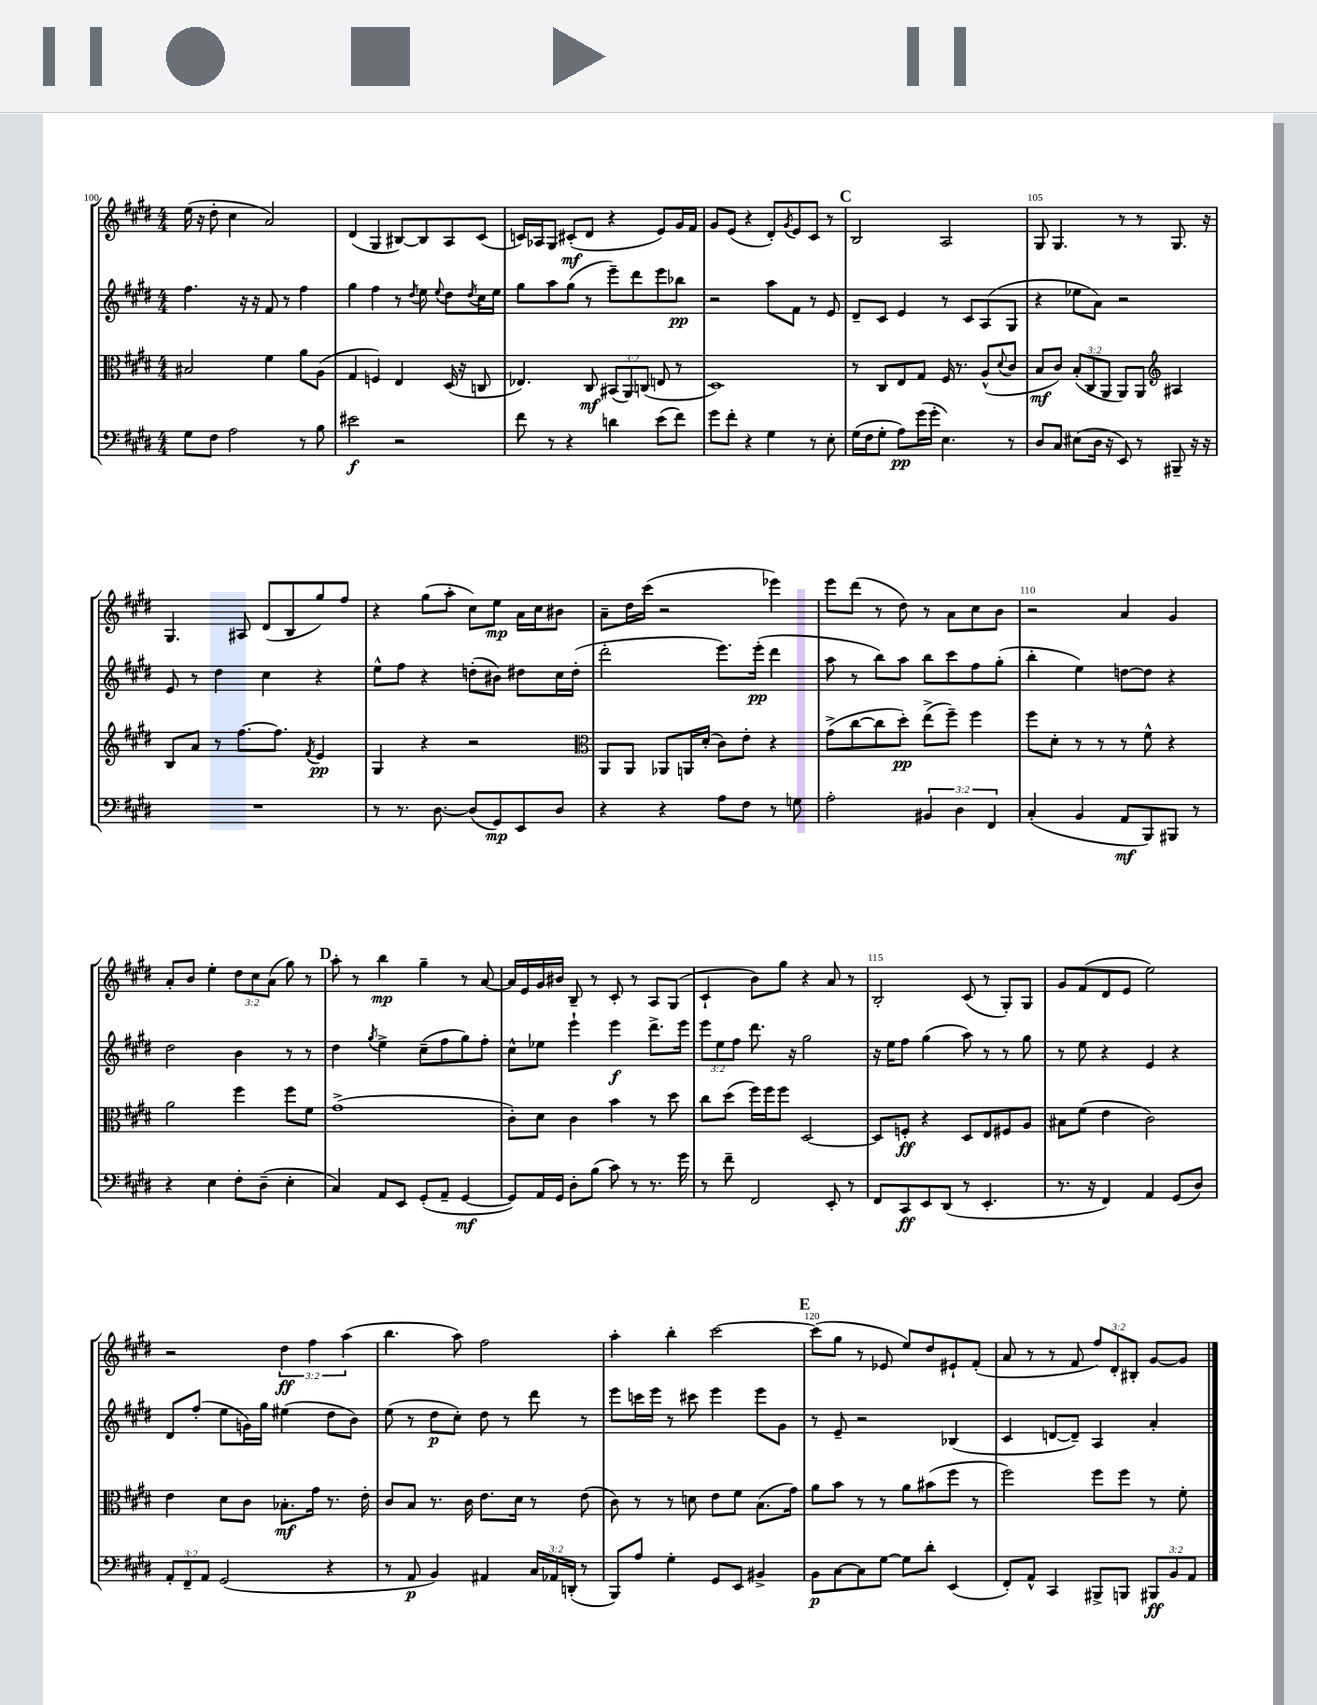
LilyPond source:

<<
\new StaffGroup <<
\new Staff = "s0" {
    \clef treble \key e \major \numericTimeSignature \time 4/4 \override Staff.TupletNumber.text = #tuplet-number::calc-fraction-text
    e''16( r16 dis''8-. cis''4 a'2) |
    dis'4( gis4 bis8~) bis8 a8 cis'8( |
    c'16) aes16 gis8 cis'8-.\mf( dis'8 r4 e'8) gis'16 fis'16 |
    gis'8 e'8( r4 dis'8-.) \acciaccatura { gis'8 } e'8 cis'8 r8 |
    \mark \markup { \bold "C" } b2 a2 |
    gis8 gis4. r8 r8 gis8. r16 |
    gis4. ais8 dis'8( b8 gis''8) fis''8 |
    r4 gis''8( a''8-. cis''8) e''8\mp a'16 cis''16 bis'8 |
    a'8-- dis''16 cis'''16( r2 ees'''4) |
    e'''8 dis'''8( r8 dis''8) r8 a'8 cis''8 b'8 |
    r2 a'4 gis'4 |
    a'8-. b'8 e''4-. \tuplet 3/2 { dis''8 cis''8 a'8( } gis''8) r8 |
    \mark \markup { \bold "D" } a''8-. r8 b''4\mp gis''4-- r8 a'8~ |
    a'16 e'16 gis'16 bis'16 b8-- r8 cis'8-. r8 a8 gis8( |
    cis'4-! b'8) gis''8 r4 a'8 r8 |
    b2-. cis'8( r8 gis8-.) gis8 |
    gis'8 fis'8( dis'8 e'8 e''2) |
    r2 \tuplet 3/2 { dis''4\ff fis''4 a''4( } |
    b''4. a''8) fis''2 |
    a''4-. b''4-. cis'''2~ |
    \mark \markup { \bold "E" } cis'''8( gis''8 r8 ees'8 e''8) dis''8 eis'8-! fis'8-.( |
    a'8 r8 r8 fis'8 \tuplet 3/2 { fis''8) dis'8-. bis8-. } gis'8~ gis'8 \bar "|." |
}
\new Staff = "s1" {
    \clef treble \key e \major \numericTimeSignature \time 4/4 \override Staff.TupletNumber.text = #tuplet-number::calc-fraction-text
    fis''4. r16 r16 fis'8 r8 fis''4 |
    gis''4 fis''4 r8 \acciaccatura { dis''8 } e''8 \appoggiatura { e''8 } dis''8 \acciaccatura { dis''8 } cis''16 e''16 |
    gis''8 a''8 gis''8( r8 e'''8--) dis'''8 e'''8 bes''8\pp |
    r2 a''8 fis'8 r8 e'8 |
    \mark \markup { \bold "C" } dis'8-- cis'8 e'4 r8 cis'8 a8( gis8 |
    r4 ees''8 a'8) r2 |
    e'8 r8 dis''4 cis''4 r4 |
    e''8-^ fis''8 r4 d''8-.( bis'8) dis''8 cis''16 dis''16-.( |
    dis'''2-. e'''8.) e'''16-.\pp( dis'''4 |
    a''8 r8 b''8) a''8 b''8 cis'''8 fis''8 gis''8-.( |
    b''4-. e''4) d''8~ d''8 r4 |
    dis''2 b'4 r8 r8 |
    \mark \markup { \bold "D" } dis''4 \acciaccatura { gis''8 } e''4-> cis''8--( fis''8 gis''8) fis''8-. |
    cis''8-^ ees''8 e'''4-! e'''4\f dis'''8.-> e'''16 |
    \tuplet 3/2 { e'''8 e''8 fis''8 } dis'''8. r16 gis''2 |
    r16 e''16 fis''8 gis''4( a''8) r8 r8 gis''8 |
    r8 e''8 r4 e'4 r4 |
    dis'8 fis''8-.( e''8 g'16) gis''16 eis''4( dis''8 b'8) |
    e''8( r8 dis''8\p cis''8-.) dis''8 r8 dis'''8 r8 |
    e'''8 c'''16 e'''16 r8 cis'''8 e'''4 e'''8 gis'8 |
    \mark \markup { \bold "E" } r8 e'8-- r2 bes4( |
    cis'4 d'8~ d'8--) a4 a'4-. \bar "|." |
}
\new Staff = "s2" {
    \clef alto \key e \major \numericTimeSignature \time 4/4 \override Staff.TupletNumber.text = #tuplet-number::calc-fraction-text
    bis2 fis'4 a'8 a8( |
    gis4 f4) e4 dis16( r16 c8 |
    ees4.) cis8\mf \tuplet 3/2 { bis,8( a,8) c8( } e8 r8 |
    dis1) |
    \mark \markup { \bold "C" } r8 cis8 e8 gis8 fis16 r8. a8-^( \appoggiatura { dis'8 } cis'8 |
    b8\mf cis'8) \tuplet 3/2 { b8-.( cis8 a,8 } a,8) a,8 \clef treble ais4 |
    b8 a'8 r8 fis''8.~ fis''8. \acciaccatura { fis'8 } e'4\pp |
    gis4 r4 r2 |
    \clef alto a,8 a,8 aes,8 a,16 dis'16-.( cis'8) e'8-. r4 |
    gis'8->( cis''8~ cis''8 dis''8-.\pp) e''8->( fis''8--) fis''4 |
    fis''8 dis'8-. r8 r8 r8 fis'8-^ r4 |
    a'2 fis''4 fis''8 fis'8 |
    \mark \markup { \bold "D" } gis'1->( |
    cis'8-.) dis'8 cis'4 b'4 r8 dis''8 |
    cis''8 dis''8( fis''16) fis''16 fis''8 dis2~ |
    dis8 f8-.\ff r4 dis8 e8 fis8 a8 |
    bis8 fis'8( e'4 cis'2) |
    e'4 dis'8 cis'8 bes8.-.\mf gis'16 r8. e'16-. |
    cis'8 b8 r8. cis'16 e'8. dis'16 r8 e'8( |
    cis'8) r8 r8 d'8 e'8 fis'8 b8.( gis'16) |
    \mark \markup { \bold "E" } a'8 b'8 r8 r8 a'8 bis'8( fis''8 r8 |
    fis''2) fis''8 fis''8 r8 fis'8-. \bar "|." |
}
\new Staff = "s3" {
    \clef bass \key e \major \numericTimeSignature \time 4/4 \override Staff.TupletNumber.text = #tuplet-number::calc-fraction-text
    gis8 fis8 a2 r8 b8 |
    eis'2\f r2 |
    fis'8 r8 r4 d'4 e'8( fis'8) |
    gis'8 fis'8-. r4 gis4 r8 e8-. |
    \mark \markup { \bold "C" } gis16( fis16 gis8-. a8\pp) gis'16( gis'16-. e4.) r8 |
    dis8 cis8 eis8( dis16 r16 e,8) r8 bis,,8-- r16 r16 |
    R1 |
    r8 r8. dis8.~ dis8( gis,8\mp) e,8 dis8 |
    r4 r4 a8 fis8 r8 g8 |
    a2-. \tuplet 3/2 { bis,4 dis4 fis,4 } |
    cis4-.( b,4 a,8\mf b,,8) bis,,8 r8 |
    r4 e4 fis8-. dis8--( e4-. |
    \mark \markup { \bold "D" } cis4) a,8 e,8 gis,8-.( a,8-- gis,4~\mf |
    gis,8) a,16 gis,16 dis8-. b8( cis'8) r8 r8. gis'16 |
    r8 fis'8-- fis,2 e,8-. r8 |
    fis,8 cis,8\ff e,8 dis,8( r8 e,4.-. |
    r8. r16 fis,4) a,4 gis,8( dis8) |
    \tuplet 3/2 { a,8-. fis,8-- a,8 } gis,2( r4 |
    r8 a,8\p b,4) ais,4 \tuplet 3/2 { cis16 aes,16 d,16-.( } r8 |
    b,,8) a8 gis4-. gis,8 e,8 bis,4-> |
    \mark \markup { \bold "E" } b,8\p cis8~ cis8 gis8~ gis8 dis'8-. e,4( |
    fis,8-.) a,8-^ cis,4 bis,,8-> b,,8 \tuplet 3/2 { bis,,8\ff b,8 a,8 } \bar "|." |
}
>>
>>
\layout { \context { \Score currentBarNumber = #100 \override BarNumber.break-visibility = ##(#f #t #t) barNumberVisibility = #(every-nth-bar-number-visible 5) } }
